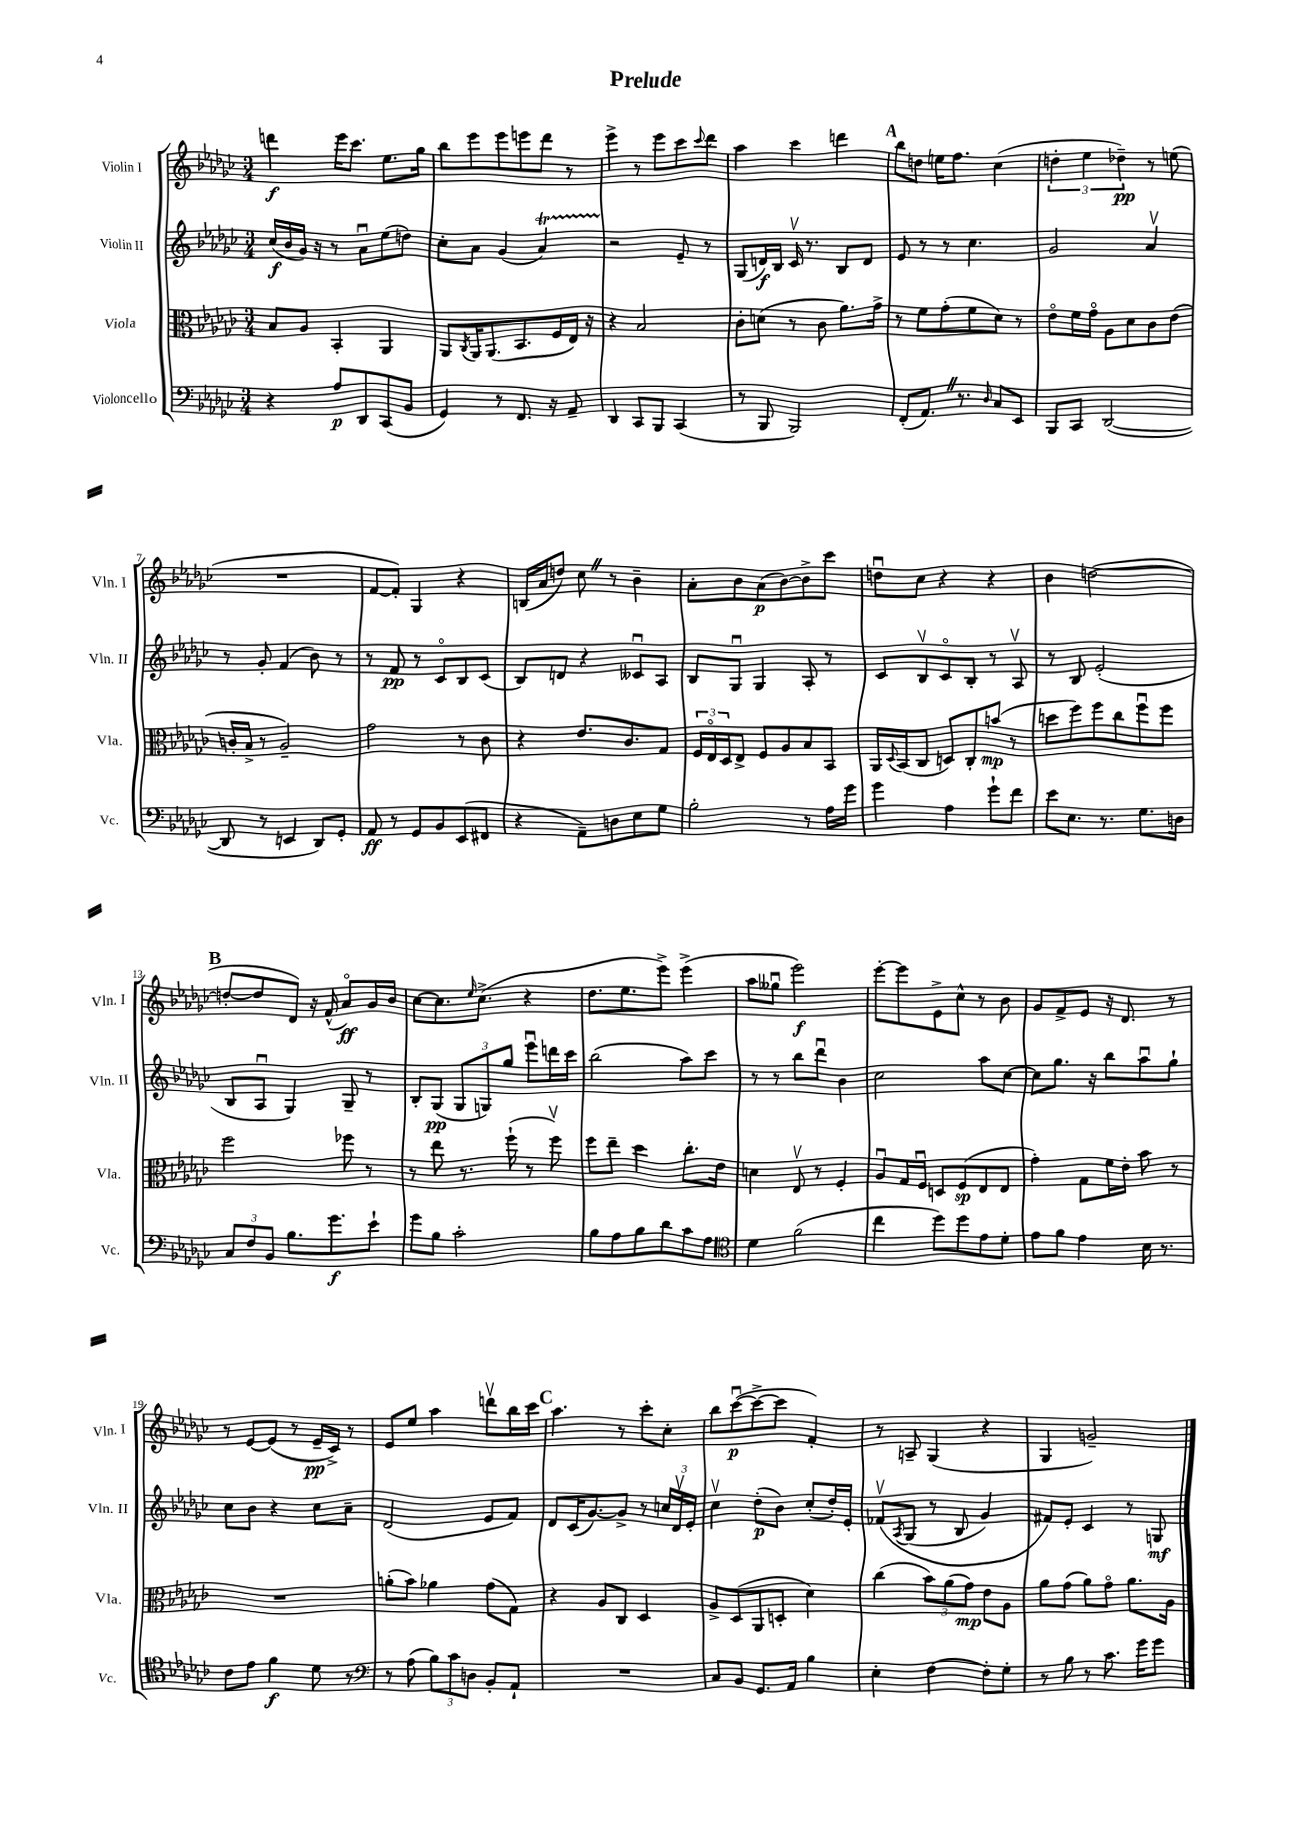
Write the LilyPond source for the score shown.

\header { title = "Prelude" }
<<
\new StaffGroup <<
\new Staff = "s0" \with { instrumentName = "Violin I" shortInstrumentName = "Vln. I" } {
    \clef treble \key ges \major \numericTimeSignature \time 3/4
    d'''4\f ees'''16 ces'''8. ees''8. ges''16 |
    bes''8 ees'''8 ees'''8 e'''8 des'''8 r8 |
    ees'''4-> r8 ees'''8 ces'''8 \appoggiatura { ces'''8 } des'''8 |
    aes''4 ces'''4 d'''4 |
    \mark \markup { \bold "A" } bes''8 d''8 e''16 f''8. ces''4( |
    \tuplet 3/2 { d''4-. ees''4 des''4--\pp) } r8 e''8( |
    R2. |
    f'8~ f'8-.) ges4 r4 |
    b16( aes'16 d''8) ces''8 \once \override BreathingSign.text = \markup { \musicglyph "scripts.caesura.straight" } \breathe r8 bes'4-- |
    aes'8-. bes'8 aes'8\p( bes'8~) bes'8-> ces'''8 |
    d''8\downbow ces''8 r4 r4 |
    bes'4 d''2~( |
    \mark \markup { \bold "B" } d''8~-. d''8 des'8) r16 f'16-^( aes'8\flageolet\ff) ges'16 bes'16 |
    ces''8~ ces''8. \grace { ees''16 } ces''8.->( r4 |
    des''8. ees''8. ees'''8->) ees'''4->( |
    aes''8 geses''8\downbow ees'''2\f) |
    ees'''8~-. ees'''8 ees'8-> ces''8-^ r8 bes'8 |
    ges'8 f'8-> ees'8 r16 des'8. r8 |
    r8 ees'8~ ees'8( r8 ees'16--\pp ces'16->) r8 |
    ees'8 ees''8 aes''4 d'''8\upbow bes''16 ces'''16 |
    \mark \markup { \bold "C" } aes''4. r8 ces'''8-. ces''8-. |
    bes''8 ces'''8~\downbow\p( ces'''8~-> ces'''8 f'4-.) |
    r8 a8-- ges4( r4 |
    ges4 g'2--) \bar "|." |
}
\new Staff = "s1" \with { instrumentName = "Violin II" shortInstrumentName = "Vln. II" } {
    \clef treble \key ges \major \numericTimeSignature \time 3/4
    ces''16\f( bes'16 ges'16) r16 r8 aes'8\downbow ees''8( d''8) |
    ces''8-. aes'8 ges'4( aes'4\startTrillSpan) |
    r2\stopTrillSpan ees'8-- r8 |
    ges8( d'16\f) bes16 ces'16\upbow r8. bes8 d'8 |
    \mark \markup { \bold "A" } ees'8 r8 r8 ces''4. |
    ges'2 aes'4\upbow |
    r8 ges'8-. f'4( bes'8) r8 |
    r8 f'8\pp r8 ces'8\flageolet bes8 ces'8( |
    bes8) d'8 r4 ceses'8\downbow aes8 |
    bes8 ges8\downbow ges4 aes8-. r8 |
    ces'8 bes8\upbow ces'8\flageolet bes8-. r8 aes8\upbow |
    r8 bes8 ees'2-.( |
    \mark \markup { \bold "B" } bes8 aes8\downbow ges4) ges8-- r8 |
    bes8-. ges8\pp( \tuplet 3/2 { ges8 g8) ges''8 } ees'''8\downbow d'''16 ces'''16 |
    bes''2( aes''8) ces'''8 |
    r8 r8 bes''8 des'''8\downbow bes'4 |
    ces''2 aes''8 ces''8~ |
    ces''8 ges''8. r16 bes''8 aes''8\downbow ges''8-! |
    ces''8 bes'8 r4 ces''8 aes'8-- |
    des'2( ees'8 f'8) |
    \mark \markup { \bold "C" } des'8 ces'16( ges'8.~) ges'8-> r8 \tuplet 3/2 { c''16 des'16\upbow ees'16-. } |
    ces''4\upbow des''8-.\p( bes'8) ces''8-.( des''16-.) ees'16-. |
    fes'8\upbow\( \acciaccatura { aes8 } ges8( r8 bes8 ges'4) |
    fis'8\) ees'8-. ces'4 r8 g8\mf \bar "|." |
}
\new Staff = "s2" \with { instrumentName = "Viola" shortInstrumentName = "Vla." } {
    \clef alto \key ges \major \numericTimeSignature \time 3/4
    bes8 aes8 bes,4-. aes,4 |
    aes,8 \acciaccatura { ces8 } aes,16 aes,8.( bes,8. f16 ees16) r16 |
    r4 bes2 |
    ces'8-. d'8( r8 ces'8 aes'8.) ges'16-> |
    \mark \markup { \bold "A" } r8 f'8 ges'8-.( f'8 des'8) r8 |
    ees'8\flageolet f'16 ges'16\flageolet aes8 des'8 ces'8 ees'8( |
    c'16-. bes16-> r8 aes2--) |
    ges'2 r8 ces'8 |
    r4 ees'8. ces'8. ges8 |
    \tuplet 3/2 { f16 ees16\flageolet des16 } ees8-> f8 aes8 bes8 bes,8 |
    aes,16 \appoggiatura { des8 } bes,16( ces8 d8) ces8-. b'8\mp( r8 |
    d''8 f''8) f''8 ces''8 f''8\downbow f''8 |
    \mark \markup { \bold "B" } f''2 fes''8 r8 |
    r8 ees''8 r8. f''16-!( r8 f''8\upbow) |
    f''8 ees''8-- des''4 ces''8.-. ees'16 |
    d'4 ees8\upbow r8 f4-. |
    aes8\downbow ges16 f16\downbow d8 f8\sp( ees8 ees8 |
    ges'4-.) ges8 f'16 ees'16-. bes'8 r8 |
    R2. |
    a'8-.( bes'8) aes'4 ges'8( ges8) |
    \mark \markup { \bold "C" } r4 aes8 ces8 des4 |
    aes8-> des8( aes,8 d8-. des'4) |
    ces''4( \tuplet 3/2 { bes'8) aes'8( ges'8\mp) } ees'8 aes8 |
    aes'8 ges'8( aes'8) ges'8\flageolet aes'8. aes16 \bar "|." |
}
\new Staff = "s3" \with { instrumentName = "Violoncello" shortInstrumentName = "Vc." } {
    \clef bass \key ges \major \numericTimeSignature \time 3/4
    r4 aes8\p des,8 ces,8( bes,8 |
    ges,4) r8 f,8. r16 aes,8-- |
    des,4 ces,8 bes,,8 ces,4( |
    r8 bes,,8 bes,,2) |
    \mark \markup { \bold "A" } f,8-.( aes,8.) \once \override BreathingSign.text = \markup { \musicglyph "scripts.caesura.straight" } \breathe r8. \grace { des16 } ces8 ees,8 |
    bes,,8 ces,8 des,2~( |
    des,8 r8 e,4 des,8) ges,8-. |
    aes,8\ff r8 ges,8 bes,8 ees,8( fis,8 |
    r4 aes,8--) d8 ees8 ges8 |
    bes2-. r8 aes16 ges'16 |
    ges'4 aes4 ges'8-! f'8 |
    ees'8 ees8. r8. ges8. d16 |
    \mark \markup { \bold "B" } \tuplet 3/2 { ces8 f8 bes,8 } bes8. ges'8.\f ees'8-! |
    ges'8 bes8 ces'2-. |
    bes8 aes8 bes8 des'8 ces'8 aes8 |
    \clef tenor des'4 f'2( |
    ces''4 des''8) des''8 ees'8 des'8-. |
    ees'8 f'8 ees'4 bes16 r8. |
    ces'8 ees'8 f'4\f des'8 r8 |
    \clef bass r8 aes8( \tuplet 3/2 { bes8) ces'8 d8 } bes,8-. aes,8-! |
    \mark \markup { \bold "C" } R2. |
    ces8 bes,8 ges,8. aes,16 bes4 |
    ees4-. f4~ f8-. ges8-. |
    r8 bes8 r8 ces'8. ges'16 ges'8 \bar "|." |
}
>>
>>
